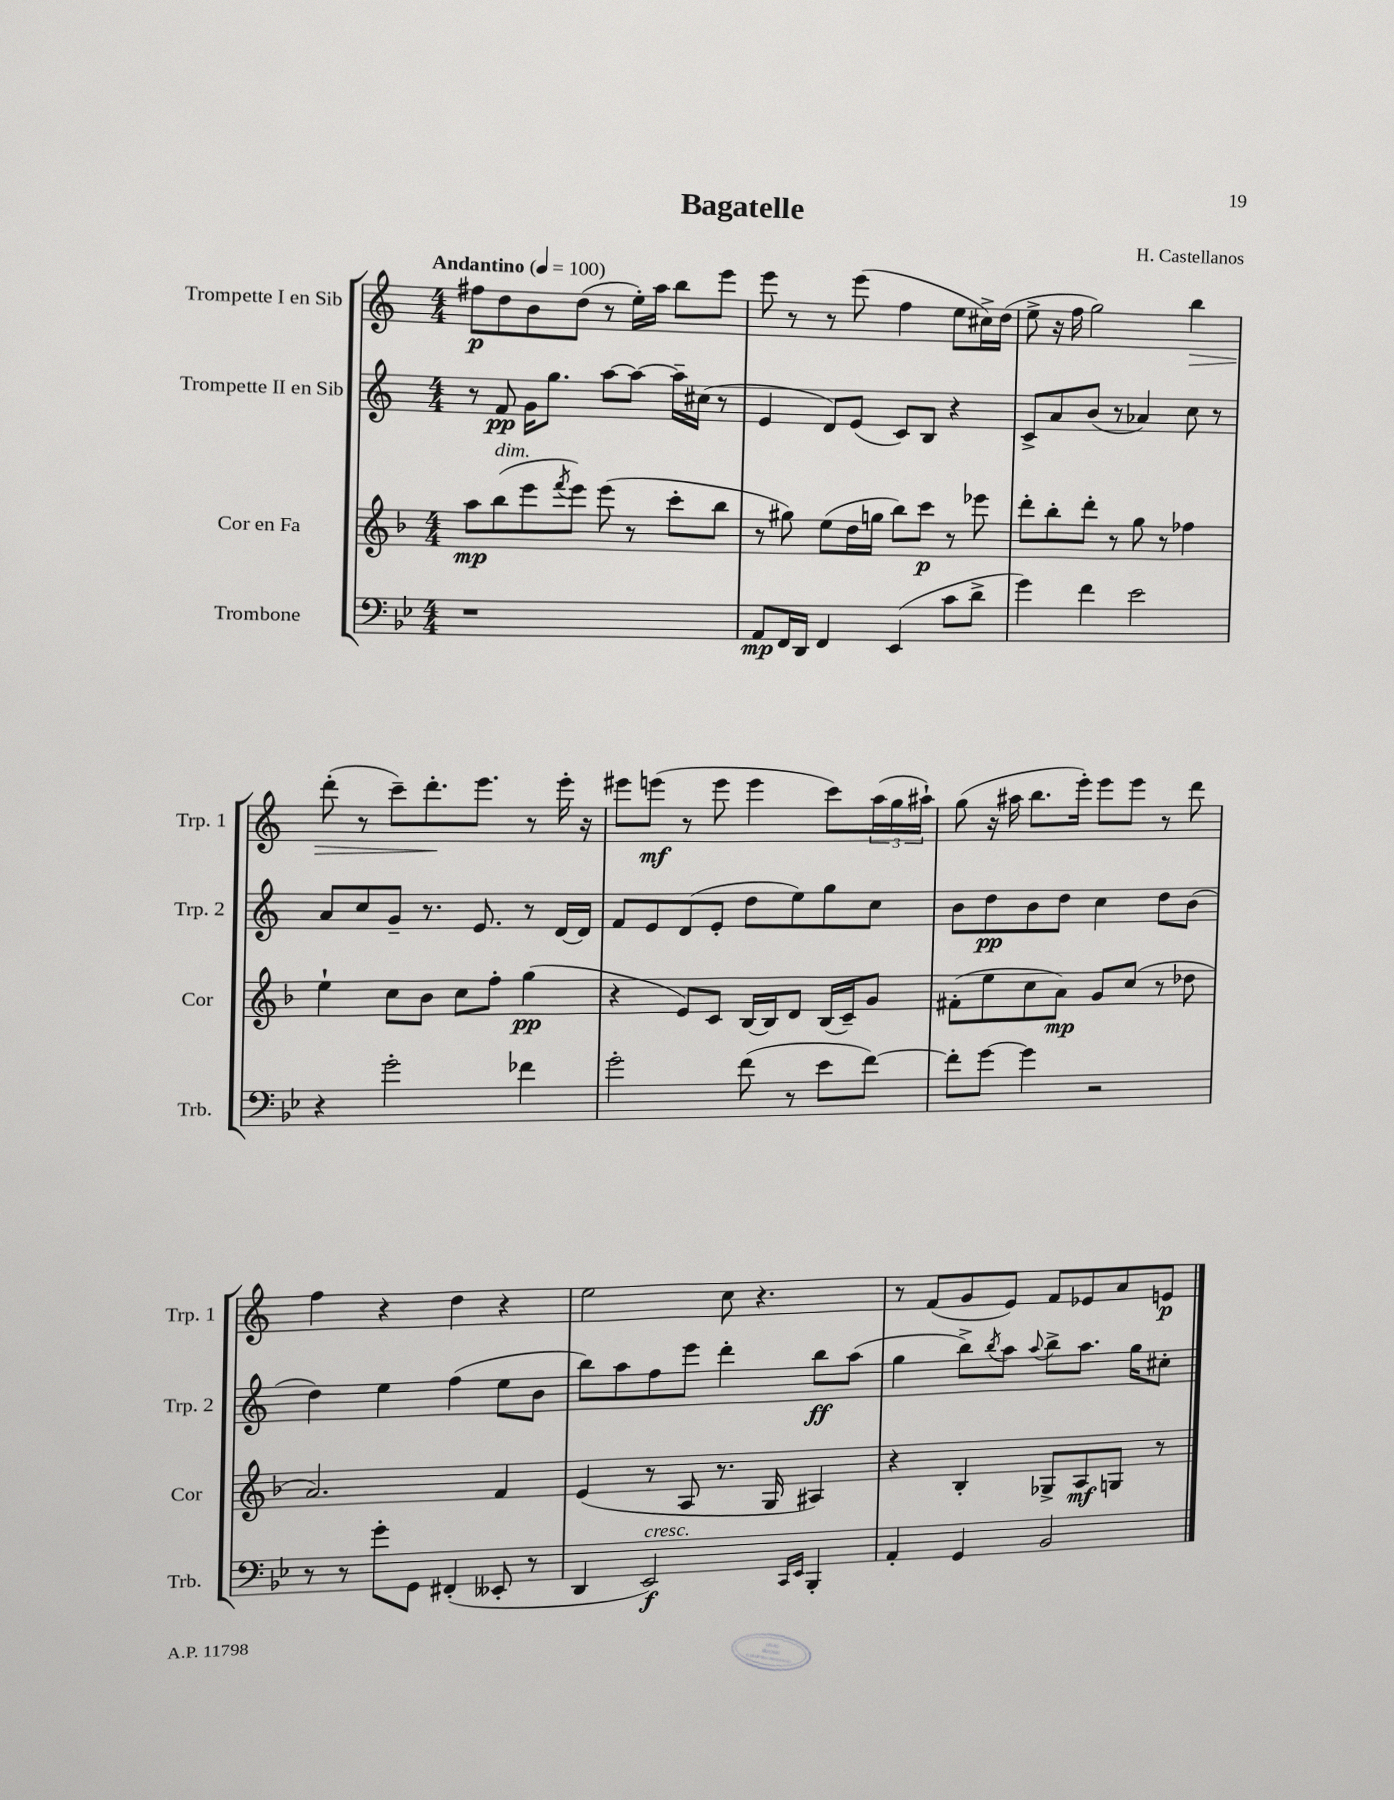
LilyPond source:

\header { title = "Bagatelle" composer = "H. Castellanos" }
<<
\new StaffGroup <<
\new Staff = "s0" \with { instrumentName = "Trompette I en Sib" shortInstrumentName = "Trp. 1" } {
    \clef treble \key c \major \numericTimeSignature \time 4/4 \tempo "Andantino" 4 = 100
    fis''8\p d''8 b'8 d''8( r8 e''16-.) a''16 b''8 e'''8 |
    e'''8 r8 r8 e'''8( f''4 e''8 cis''16->) d''16( |
    e''8-> r16 f''16 g''2) b''4\> |
    d'''8-.( r8 c'''8--) d'''8.-.\! e'''8. r8 e'''16-. r16 |
    eis'''8 e'''8\mf( r8 e'''8 e'''4 c'''8) \tuplet 3/2 { a''16( g''16 ais''16-!) } |
    g''8( r16 ais''16 b''8. e'''16-.) e'''8 e'''8 r8 d'''8 |
    f''4 r4 d''4 r4 |
    e''2 c''8 r4. |
    r8 f'8( g'8 e'8) f'8 ees'8 a'8 e'8\p \bar "|." |
}
\new Staff = "s1" \with { instrumentName = "Trompette II en Sib" shortInstrumentName = "Trp. 2" } {
    \clef treble \key c \major \numericTimeSignature \time 4/4
    r8 f'8\pp g'16 g''8. a''8~ a''8~ a''16-- cis''16( r8 |
    e'4 d'8) e'8( c'8) b8 r4 |
    c'8-> a'8 b'8( r8 aes'4) c''8 r8 |
    a'8 c''8 g'8-- r8. e'8. r8 d'16~ d'16 |
    f'8 e'8 d'8( e'8-. d''8 e''8) g''8 c''8 |
    b'8 d''8\pp b'8 d''8 c''4 d''8 b'8( |
    d''4) e''4 f''4( e''8 b'8 |
    b''8) a''8 f''8 e'''8 d'''4-. b''8\ff a''8( |
    g''4 b''8->) \acciaccatura { b''8 } a''8 \appoggiatura { a''8 } b''8-> a''8. g''16 cis''8-. \bar "|." |
}
\new Staff = "s2" \with { instrumentName = "Cor en Fa" shortInstrumentName = "Cor" } {
    \clef treble \key f \major \numericTimeSignature \time 4/4
    a''8\mp bes''8^\markup { \italic "dim." }( e'''8 \acciaccatura { f'''8 } e'''8) e'''8( r8 c'''8-. bes''8 |
    r8 gis''8) e''8( d''16 g''16 bes''8) c'''8\p r8 ees'''8 |
    d'''8-. bes''8-. d'''8-. r8 g''8 r8 fes''4 |
    e''4-! c''8 bes'8 c''8 f''8-. g''4\pp( |
    r4 e'8) c'8 bes16~ bes16 d'8 bes16( c'16--) g'8 |
    fis'8-.( e''8 c''8 a'8\mp) g'8 c''8( r8 des''8 |
    a'2.) f'4 |
    e'4( r8 a8 r8. g16 ais4) |
    r4 bes4-. ges8-> a8\mf g8 r8 \bar "|." |
}
\new Staff = "s3" \with { instrumentName = "Trombone" shortInstrumentName = "Trb." } {
    \clef bass \key bes \major \numericTimeSignature \time 4/4
    r1 |
    a,8\mp f,16 d,16 f,4 ees,4( c'8 d'8-> |
    g'4) f'4 ees'2 |
    r4 g'2-. fes'4 |
    g'2-. f'8( r8 ees'8 f'8~) |
    f'8-. g'8~ g'4 r2 |
    r8 r8 g'8-. g,8 fis,4-.( eeses,8-. r8 |
    d,4 ees,2\f^\markup { \italic "cresc." }) \grace { c,16 ees,16 } bes,,4-. |
    a,4-. g,4 bes,2 \bar "|." |
}
>>
>>
\layout { \context { \Score \remove "Bar_number_engraver" } }
